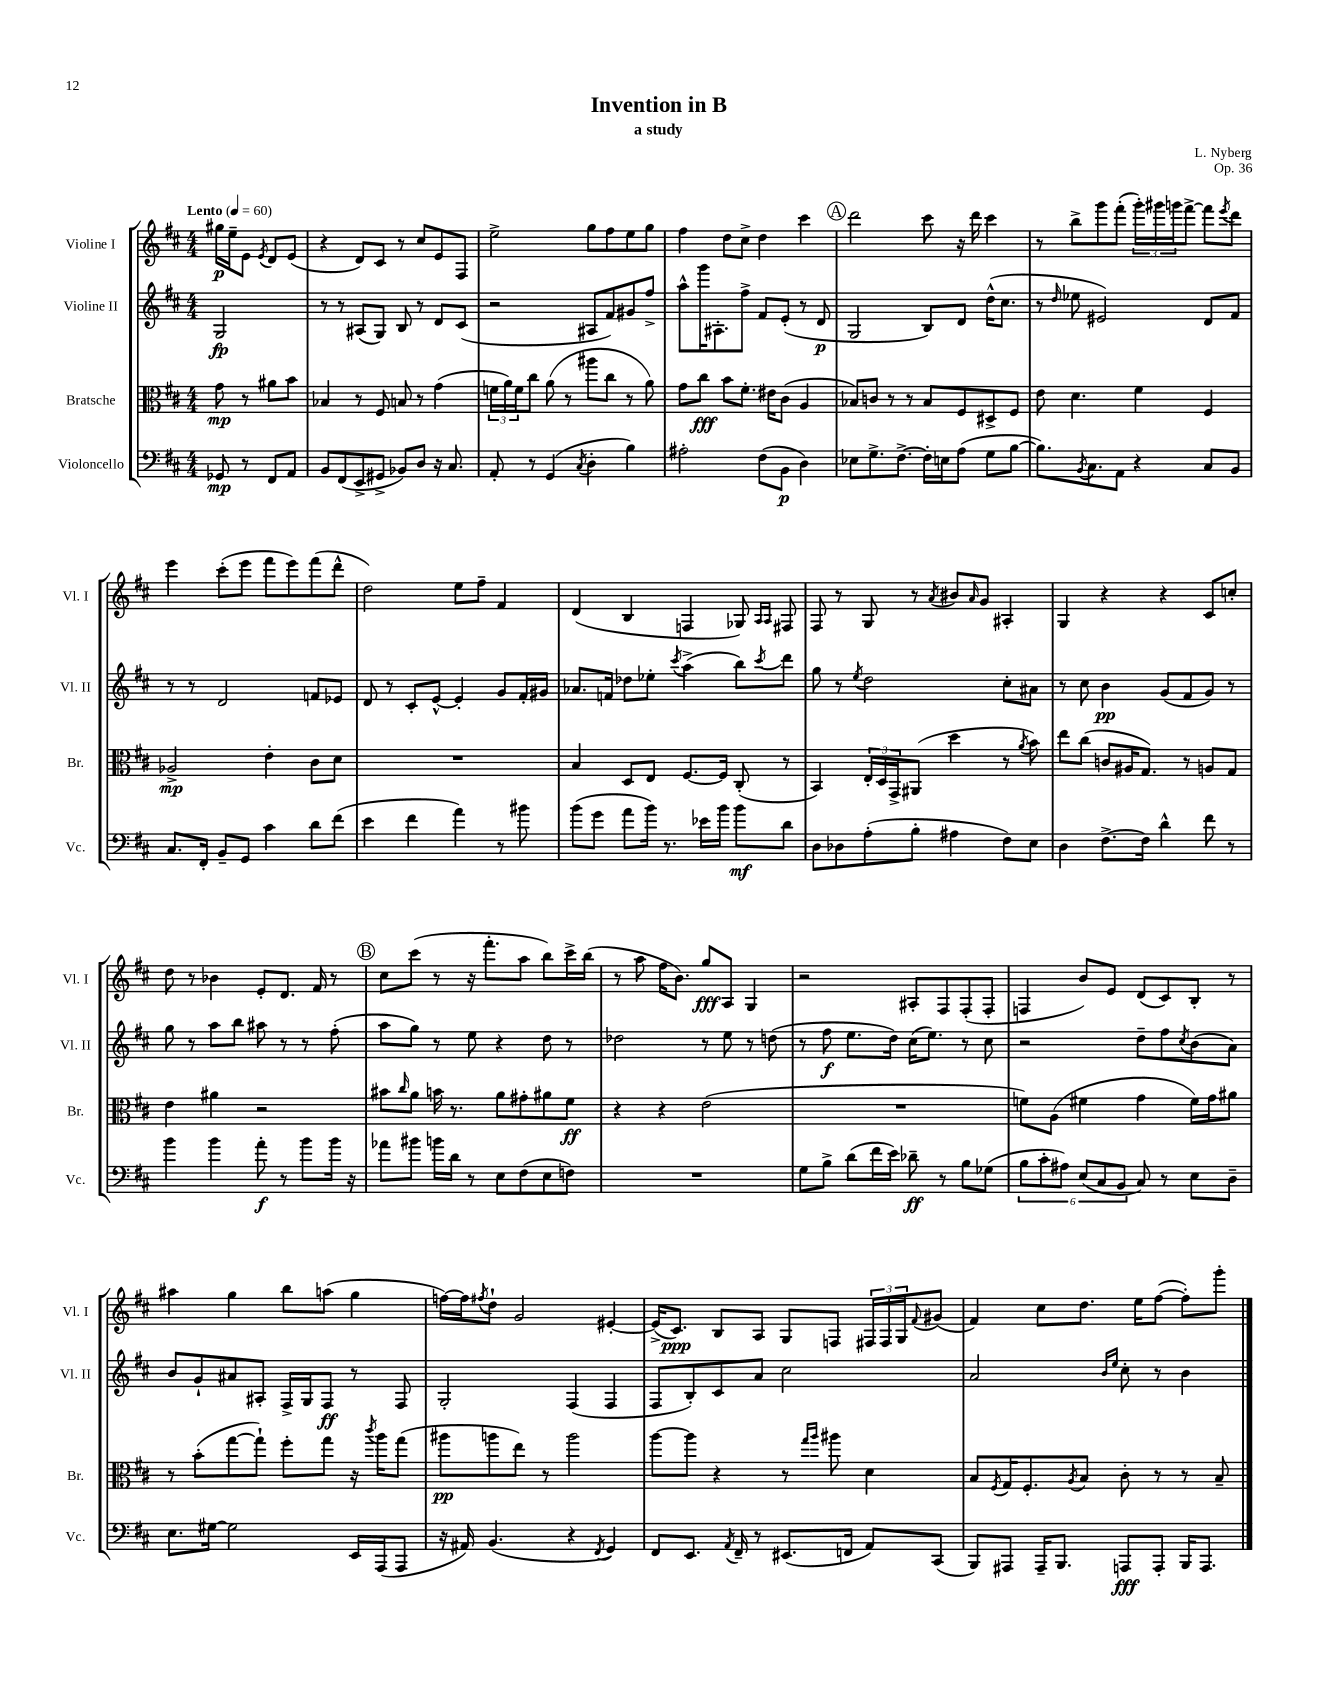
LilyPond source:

\header { title = "Invention in B" composer = "L. Nyberg" subtitle = "a study" opus = "Op. 36" }
<<
\new StaffGroup <<
\new Staff = "s0" \with { instrumentName = "Violine I" shortInstrumentName = "Vl. I" } {
    \clef treble \key d \major \numericTimeSignature \time 4/4 \partial 2 \tempo "Lento" 4 = 60
    gis''16\p e''16-- e'8 \acciaccatura { e'8 } d'8 e'8( |
    r4 d'8) cis'8 r8 cis''8 e'8 fis8 |
    e''2-> g''8 fis''8 e''8 g''8 |
    fis''4 d''8 cis''8-> d''4 cis'''4 |
    \mark \markup { \circle "A" } d'''2 cis'''8 r16 d'''16 cis'''4 |
    r8 b''8-> g'''8 fis'''8-.( \tuplet 3/2 { g'''16-.) gis'''16 g'''16 } fis'''8~-> fis'''8 \acciaccatura { e'''8 } d'''8 |
    e'''4 cis'''8-.( e'''8 fis'''8 e'''8) fis'''8( d'''8-^ |
    d''2) e''8 fis''8-- fis'4 |
    d'4( b4 f4 ges8) \grace { a16 a16 } fis8 |
    fis8 r8 g8 r8 \acciaccatura { a'8 } bis'8 \grace { a'16 } g'8 ais4-. |
    g4 r4 r4 cis'8 c''8-. |
    d''8 r8 bes'4 e'8-. d'8. fis'16 r8 |
    \mark \markup { \circle "B" } cis''8 cis'''8( r8 r16 fis'''8.-. a''8 b''8) cis'''16-> b''16( |
    r8 a''8 fis''16 b'8.) g''8\fff a8 g4 |
    r2 ais8-. fis8 fis8-.( fis8-. |
    f4 b'8) e'8 d'8( cis'8) b8-. r8 |
    ais''4 g''4 b''8 a''8( g''4 |
    f''16~) f''16 \acciaccatura { fis''8 } d''8-! g'2 eis'4~-. |
    eis'16->( cis'8.\ppp) b8 a8 g8 f8 \tuplet 3/2 { fis16 fis16 g16 } \appoggiatura { fis'8 } gis'8( |
    fis'4) cis''8 d''8. e''16 fis''8~( fis''8-.) g'''8-. \bar "|." |
}
\new Staff = "s1" \with { instrumentName = "Violine II" shortInstrumentName = "Vl. II" } {
    \clef treble \key d \major \numericTimeSignature \time 4/4 \partial 2
    g2\fp |
    r8 r8 ais8( g8) b8 r8 d'8 cis'8( |
    r2 ais8 fis'8) gis'8 fis''8-> |
    a''8-^ g'''16 ais8.-. fis''8-> fis'8 e'8-.( r8 d'8\p |
    \mark \markup { \circle "A" } g2 b8) d'8 d''16-^( cis''8. |
    r8 \grace { d''16 } ees''8 eis'2) d'8 fis'8 |
    r8 r8 d'2 f'8 ees'8 |
    d'8 r8 cis'8-. e'8~-^ e'4-. g'8 fis'16-. gis'16 |
    aes'8. f'16 des''8 ees''8-. \acciaccatura { cis'''8 } a''4->( b''8) \acciaccatura { cis'''8 } d'''8 |
    g''8 r8 \acciaccatura { e''8 } d''2 cis''8-. ais'8 |
    r8 cis''8 b'4\pp g'8( fis'8 g'8) r8 |
    g''8 r8 a''8 b''8 ais''8 r8 r8 fis''8-.( |
    \mark \markup { \circle "B" } a''8 g''8) r8 e''8 r4 d''8 r8 |
    des''2 r8 e''8 r8 d''8( |
    r8 fis''8\f e''8. d''16) cis''16( e''8.) r8 cis''8 |
    r2 d''8-- fis''8 \acciaccatura { cis''8 } b'8( a'8) |
    b'8 g'8-! ais'8 ais8-. fis16-> g16 fis8\ff r8 fis8 |
    g2-. fis4( fis4 |
    fis8 b8-.) cis'8 a'8 cis''2 |
    a'2 \grace { b'16 e''16 } cis''8-. r8 b'4 \bar "|." |
}
\new Staff = "s2" \with { instrumentName = "Bratsche" shortInstrumentName = "Br." } {
    \clef alto \key d \major \numericTimeSignature \time 4/4 \partial 2
    g'8\mp r8 ais'8 b'8 |
    bes4 r8 fis8 b8 r8 g'4( |
    \tuplet 3/2 { f'16 a'16) f'16 } cis''8 a'8( r8 ais''8 cis''8 r8 a'8) |
    g'8 cis''8\fff b'8 fis'8.-. eis'16 cis'8( a4 |
    \mark \markup { \circle "A" } bes8) c'8 r8 r8 bes8 fis8 dis8-> fis8 |
    e'8 d'4. fis'4 fis4 |
    aes2->\mp e'4-. cis'8 d'8 |
    R1 |
    b4 d8 e8 fis8.~ fis16 cis8-.( r8 |
    b,4) \tuplet 3/2 { e16-. d16 g,16-> } ais,8( d''4 r8 \acciaccatura { a'8 } b'8) |
    e''8 cis''8( c'8 ais16 g8.) r8 a8 g8 |
    e'4 ais'4 r2 |
    \mark \markup { \circle "B" } bis'8 \grace { cis''16 } a'8 b'16 r8. a'8 gis'8-. ais'8 fis'8\ff |
    r4 r4 e'2( |
    R1 |
    f'8) a8( fis'4 g'4 fis'16) g'16 ais'8 |
    r8 b'8-.( g''8~ g''8-!) fis''8-. g''8 r16 \acciaccatura { cis'''8 } a''16 g''8( |
    ais''8\pp a''8 e''8) r8 a''2 |
    a''8~ a''8 r4 r8 \grace { g''16 a''16 } ais''8 d'4 |
    b8 \acciaccatura { fis8 } g16 fis8.-. \acciaccatura { a8 } b8 cis'8-. r8 r8 b8-- \bar "|." |
}
\new Staff = "s3" \with { instrumentName = "Violoncello" shortInstrumentName = "Vc." } {
    \clef bass \key d \major \numericTimeSignature \time 4/4 \partial 2
    ges,8\mp r8 fis,8 a,8 |
    b,8 fis,8( e,8-> gis,8-> bes,8) d8 r16 cis8. |
    a,8-. r8 g,4( \acciaccatura { cis8 } d4-. b4) |
    ais2-. fis8( b,8\p d4) |
    \mark \markup { \circle "A" } ees8 g8.-> fis8.~-> fis16-. e16 a8( g8 b8~ |
    b8.) \acciaccatura { b,8 } cis8. a,8 r4 cis8 b,8 |
    cis8. fis,16-. b,8-- g,8 cis'4 d'8 fis'8( |
    e'4 fis'4 a'4) r8 bis'8 |
    b'8( g'8 a'8 b'16) r8. ees'16 b'16 b'8\mf d'8 |
    d8 des8 a8-.( b8-. ais4 fis8) e8 |
    d4 fis8.~-> fis16 d'4-^ fis'8 r8 |
    b'4 b'4 a'8-.\f r8 b'8 b'16 r16 |
    \mark \markup { \circle "B" } aes'8 bis'8 b'16 d'16 r8 e8 fis8( e8 f8) |
    R1 |
    g8 b8-> d'8( fis'16 e'16) des'8--\ff r8 b8 ges8( |
    \tuplet 6/4 { b8 cis'8-. ais8) e8( cis8 b,8 } cis8) r8 e8 d8-- |
    e8. gis16~ gis2 e,16 a,,16( a,,8 |
    r16 ais,16) b,4.( r4 \acciaccatura { fis,8 } g,4) |
    fis,8 e,8. \acciaccatura { a,8 } fis,16-- r8 eis,8.( f,16 a,8) cis,8( |
    b,,8) ais,,8 ais,,16-- b,,8. a,,8\fff a,,8-. b,,16 a,,8. \bar "|." |
}
>>
>>
\layout { \context { \Score \remove "Bar_number_engraver" } }
